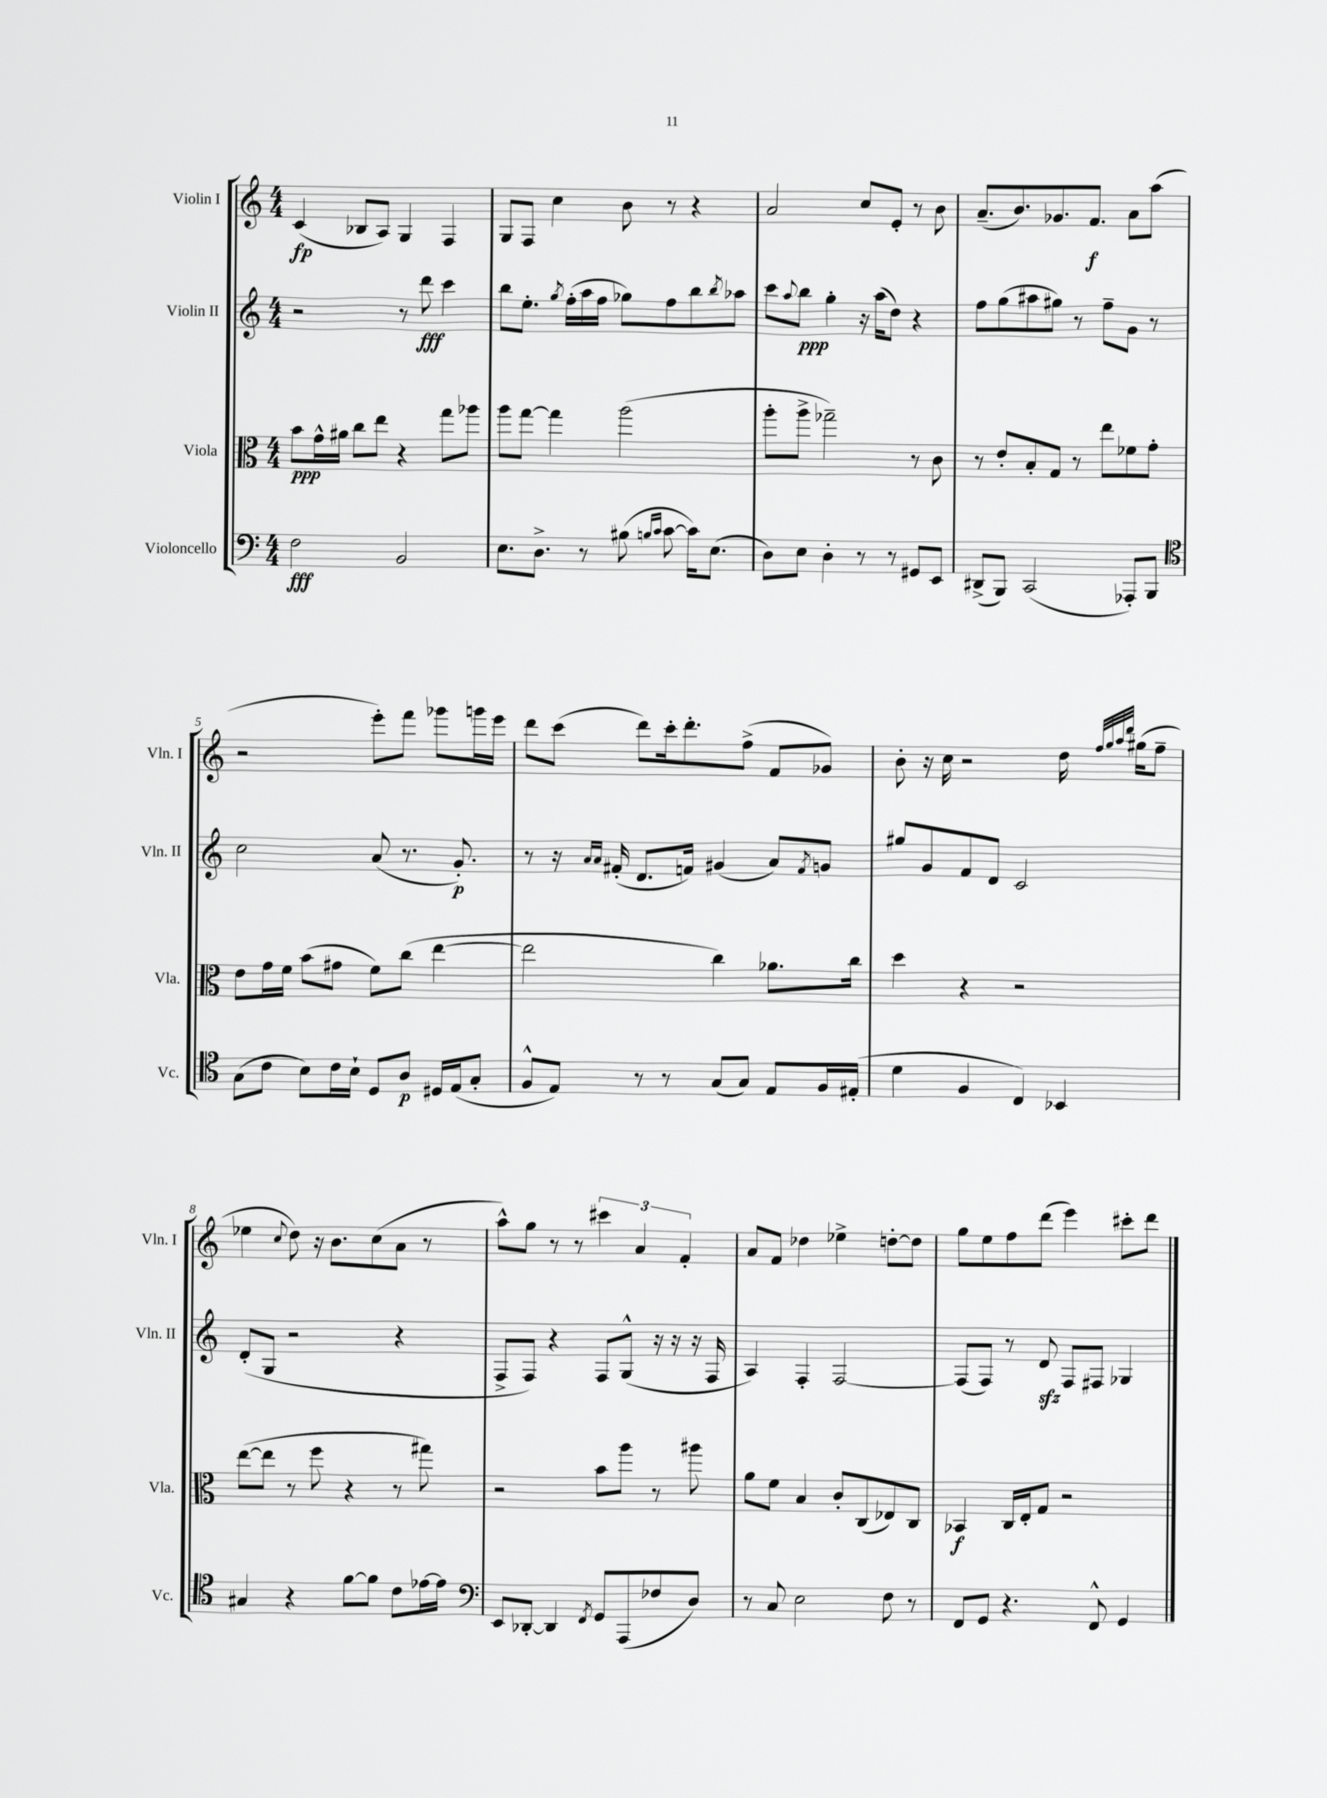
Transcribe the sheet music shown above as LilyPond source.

<<
\new StaffGroup <<
\new Staff = "s0" \with { instrumentName = "Violin I" shortInstrumentName = "Vln. I" } {
    \clef treble \key c \major \numericTimeSignature \time 4/4
    c'4\fp( bes8 a8) g4 f4 |
    g8 f8 c''4 b'8 r8 r4 |
    a'2 c''8 e'8-. r8 b'8 |
    a'8.--( b'8.) ges'8. f'8.\f a'8 a''8( |
    r2 e'''8-.) f'''8 ges'''8 g'''16 e'''16 |
    d'''8 c'''8( d'''8) c'''16-. d'''8.-. f''8->( f'8 ges'8) |
    b'8-. r16 c''16 r2 d''16 \grace { f''32 g''32 a''32 d'''32 } gis''16( f''8-- |
    ees''4 \appoggiatura { c''8 } d''8) r16 b'8. c''8( a'8 r8 |
    a''8-^) g''8 r8 r8 \tuplet 3/2 { cis'''4 a'4 f'4-. } |
    a'8 f'8 des''4 ees''4-> d''8~-. d''8 |
    g''8 e''8 f''8 d'''8( e'''4) cis'''8-. d'''8 \bar "|." |
}
\new Staff = "s1" \with { instrumentName = "Violin II" shortInstrumentName = "Vln. II" } {
    \clef treble \key c \major \numericTimeSignature \time 4/4
    r2 r8 d'''8\fff c'''4 |
    b''8 e''8.-. \acciaccatura { g''8 } f''16-.( a''16 f''16 ges''8) f''8 b''8 \acciaccatura { b''8 } aes''8 |
    c'''8 \appoggiatura { a''8 } b''8\ppp g''4-. r16 a''16( d''8) r4 |
    f''8 g''8( ais''8 gis''8) r8 f''8-- g'8 r8 |
    c''2 a'8( r8. g'8.-.\p) |
    r8 r16 \grace { a'16 a'16 } fis'16-.( d'8. f'16) gis'4( a'8) \acciaccatura { f'8 } g'8 |
    gis''8 g'8 f'8 d'8 c'2 |
    d'8-.( g8 r2 r4 |
    f8-> f8) r4 f8 g8-^( r16 r16 r16 f16 |
    a4) f4-. f2~ |
    f8( f8) r8 d'8\sfz f8 fis8 ges4 \bar "|." |
}
\new Staff = "s2" \with { instrumentName = "Viola" shortInstrumentName = "Vla." } {
    \clef alto \key c \major \numericTimeSignature \time 4/4
    b'8\ppp g'16-^ ais'16 c''8 e''8 r4 g''8 aes''8 |
    a''8 g''8~ g''4 a''2( |
    a''8-. a''8-> ges''2--) r8 c'8 |
    r8 e'8-. b8-. g8 r8 e''8 fes'8 g'8-. |
    e'8 g'16 f'16 b'8( gis'8 f'8) c''8( e''4~ |
    e''2 c''4) aes'8. c''16 |
    d''4 r4 r2 |
    e''8~( e''8 r8 f''8 r4 r8 gis''8) |
    r2 b'8 a''8 r8 ais''8 |
    a'8 f'8 b4 c'8-. c8( ees8) c8 |
    bes,4\f c16 e16-. g8 r2 \bar "|." |
}
\new Staff = "s3" \with { instrumentName = "Violoncello" shortInstrumentName = "Vc." } {
    \clef bass \key c \major \numericTimeSignature \time 4/4
    f2\fff b,2 |
    e8. d8.-> r8 bis8( \grace { b16 c'16 } c'8~ c'16) e8.( |
    d8) e8 d4-. r8 r8 gis,8 e,8 |
    dis,8->( b,,8) c,2( aes,,8-.) b,,8 |
    \clef tenor g8( c'8 b8) c'16 b16-! d8 a8\p dis16 e16( g8-. |
    f8-^ e8) r8 r8 g8( g8) e8 f16 eis16-.( |
    d'4 f4 c4) bes,4 |
    gis4 r4 f'8~ f'8 c'8 ees'16~ ees'16 |
    \clef bass e,8 des,8~-. des,4 \acciaccatura { f,8 } g,8 a,,8( fes8 d8) |
    r8 c8 e2 f8 r8 |
    f,8 g,8 r4. f,8-^ g,4 \bar "|." |
}
>>
>>
